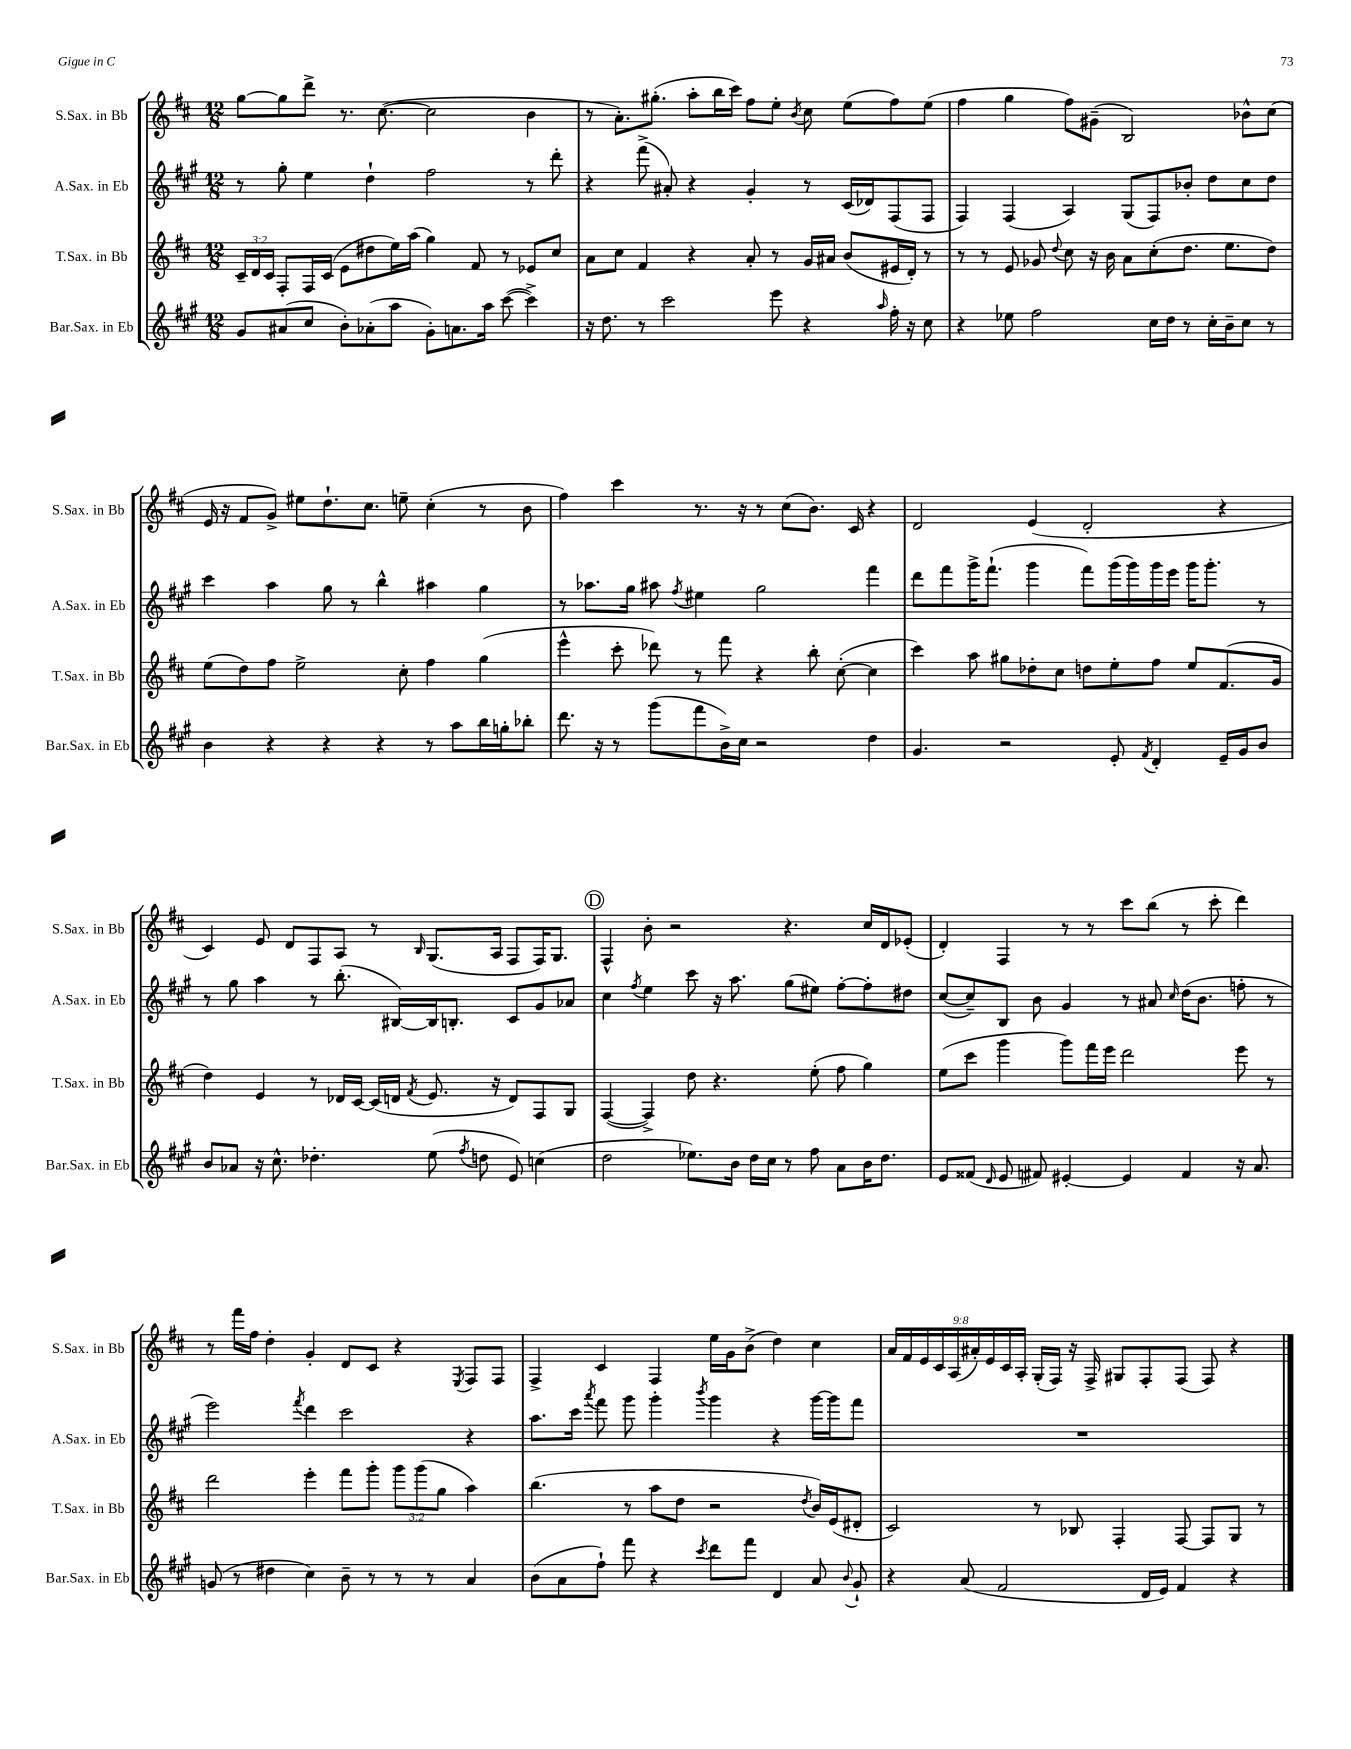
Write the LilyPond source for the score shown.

<<
\new StaffGroup <<
\new Staff = "s0" \with { instrumentName = "S.Sax. in Bb" shortInstrumentName = "S.Sax. in Bb" } {
    \clef treble \key d \major \numericTimeSignature \time 12/8 \override Staff.TupletNumber.text = #tuplet-number::calc-fraction-text
    \autoBeamOff g''8[~ g''8 d'''8]-> r8. cis''8.~( cis''2 b'4 |
    r8 a'8.[-.) gis''8.]-.( a''8[-. b''16 cis'''16]) fis''8[ e''8]-. \acciaccatura { b'8 } cis''8 e''8[( fis''8) e''8]( |
    fis''4 g''4 fis''8[) gis'8]--( b2) bes'8[-^ cis''8]( |
    e'16 r16 fis'8[ g'8]->) eis''8[ d''8.-! cis''8.] e''8-- cis''4-.( r8 b'8 |
    fis''4) cis'''4 r8. r16 r8 cis''8[( b'8.]) cis'16 r4 |
    d'2 e'4( d'2-. r4 |
    cis'4) e'8 d'8[ fis8 a8] r8 \grace { b16 } g8.[( a16] fis8[ fis16) g8.] |
    \mark \markup { \circle "D" } fis4-^ b'8-. r2 r4. cis''16[ d'16 ees'8]-.( |
    d'4-.) fis4 r8 r8 cis'''8[ b''8]( r8 cis'''8-. d'''4) |
    r8 fis'''16[ fis''16] d''4-. g'4-. d'8[ cis'8] r4 \acciaccatura { e8 } fis8[ fis8] |
    fis4-> cis'4 fis4 e''16[ g'16 b'8]->( d''4) cis''4 |
    \tuplet 9/8 { a'16[ fis'16 e'16 cis'16 a16( ais'16-.) e'16 cis'16 a16]-. } g16[-.( fis16]) r16 fis16-> gis8[ fis8-. fis8]( fis8) r4 \bar "|." |
}
\new Staff = "s1" \with { instrumentName = "A.Sax. in Eb" shortInstrumentName = "A.Sax. in Eb" } {
    \clef treble \key a \major \numericTimeSignature \time 12/8
    \autoBeamOff r8 gis''8-. e''4 d''4-! fis''2 r8 d'''8-. |
    r4 fis'''8->( ais'8-.) r4 gis'4-. r8 cis'16[( des'16) fis8( fis8] |
    fis4) fis4( a4) gis8[( fis8) bes'8]-. d''8[ cis''8 d''8] |
    cis'''4 a''4 gis''8 r8 b''4-^ ais''4 gis''4 |
    r8 aes''8.[ gis''16] ais''8 \acciaccatura { fis''8 } eis''4 gis''2 fis'''4 |
    d'''8[ fis'''8 gis'''16-> fis'''8.]-!( gis'''4 fis'''8[) gis'''16( gis'''16) gis'''16 e'''16] gis'''16[ gis'''8.]-. r8 |
    r8 gis''8 a''4 r8 b''8.-.( bis16[~) bis16 b8.]-. cis'8[ gis'8 aes'8] |
    \mark \markup { \circle "D" } cis''4 \acciaccatura { fis''8 } e''4 cis'''8 r16 a''8. gis''8[( eis''8]) fis''8[~-. fis''8-. dis''8] |
    cis''8[~( cis''8--) b8] b'8 gis'4 r8 ais'8 \grace { cis''16 } d''16[( b'8.] f''8-. r8 |
    e'''2) \acciaccatura { fis'''8 } d'''4 cis'''2 r4 |
    a''8.[ cis'''16] \acciaccatura { a'''8 } fis'''8 gis'''8 gis'''4-. \acciaccatura { b'''8 } gis'''4 r4 gis'''16[~ gis'''16 fis'''8] |
    R1. \bar "|." |
}
\new Staff = "s2" \with { instrumentName = "T.Sax. in Bb" shortInstrumentName = "T.Sax. in Bb" } {
    \clef treble \key d \major \numericTimeSignature \time 12/8 \override Staff.TupletNumber.text = #tuplet-number::calc-fraction-text
    \autoBeamOff \tuplet 3/2 { cis'16[-- d'16 cis'16] } fis8[-. fis16 cis'16]( e'8[ dis''8 e''16) a''16]( g''4) fis'8 r8 ees'8[ cis''8] |
    a'8[ cis''8] fis'4 r4 a'8-. r8 g'16[ ais'16] b'8[( eis'16 d'16]-.) r8 |
    r8 r8 e'8 ges'8 \appoggiatura { d''8 } cis''8 r16 b'16 a'8[ cis''8-.( d''8.] e''8.[ d''8]) |
    e''8[( d''8) fis''8] e''2-> cis''8-. fis''4 g''4( |
    e'''4-^ cis'''8-. des'''8) r8 fis'''8 r4 b''8-. cis''8~-.( cis''4 |
    cis'''4) a''8 gis''8[ des''8-. cis''8] d''8[ e''8-. fis''8] e''8[ fis'8.( g'16] |
    d''4) e'4 r8 des'16[ cis'16]~ cis'16[( d'16] \acciaccatura { fis'8 } e'8. r16 d'8[) fis8 g8] |
    \mark \markup { \circle "D" } fis4~( fis4->) d''8 r4. e''8-.( fis''8 g''4) |
    e''8[( cis'''8] g'''4 g'''8[) fis'''16 e'''16] d'''2 e'''8 r8 |
    d'''2 e'''4-. fis'''8[ g'''8]-. \tuplet 3/2 { g'''8[ g'''8( g''8] } a''4) |
    b''4.( r8 a''8[ d''8] r2 \acciaccatura { d''8 } b'16[) e'16( dis'8]-. |
    cis'2) r8 bes8 fis4-. fis8~ fis8[ g8] r8 \bar "|." |
}
\new Staff = "s3" \with { instrumentName = "Bar.Sax. in Eb" shortInstrumentName = "Bar.Sax. in Eb" } {
    \clef treble \key a \major \numericTimeSignature \time 12/8
    \autoBeamOff gis'8[ ais'8( cis''8] b'8[-.) aes'8-.( a''8] gis'8[-.) a'8. a''16] cis'''8~( cis'''4->) |
    r16 d''8. r8 cis'''2 e'''8 r4 \grace { a''16 } fis''16-. r16 cis''8 |
    r4 ees''8 fis''2 cis''16[ d''16] r8 cis''16[-. b'16-- cis''8] r8 |
    b'4 r4 r4 r4 r8 a''8[ b''16 g''16-. bes''8]-. |
    d'''8. r16 r8 gis'''8[( fis'''8 b'16->) cis''16] r2 d''4 |
    gis'4. r2 e'8-. \acciaccatura { fis'8 } d'4-. e'16[-- gis'16 b'8] |
    b'8[ aes'8] r16 cis''8.-^ des''4.-. e''8( \acciaccatura { fis''8 } d''8 e'8) c''4( |
    \mark \markup { \circle "D" } d''2 ees''8.[) b'16] d''16[ cis''16] r8 fis''8 a'8[ b'16 d''8.] |
    e'8[ fisis'8]( \grace { d'16 } e'8 fis'8) eis'4~-. eis'4 fis'4 r16 a'8. |
    g'8( r8 dis''4 cis''4) b'8-- r8 r8 r8 a'4 |
    b'8[( a'8 fis''8]-!) fis'''8 r4 \acciaccatura { cis'''8 } d'''8[ fis'''8] d'4 a'8 \appoggiatura { b'8 } gis'8-! |
    r4 a'8( fis'2 d'16[ e'16]) fis'4 r4 \bar "|." |
}
>>
>>
\layout { \context { \Score \remove "Bar_number_engraver" } }
